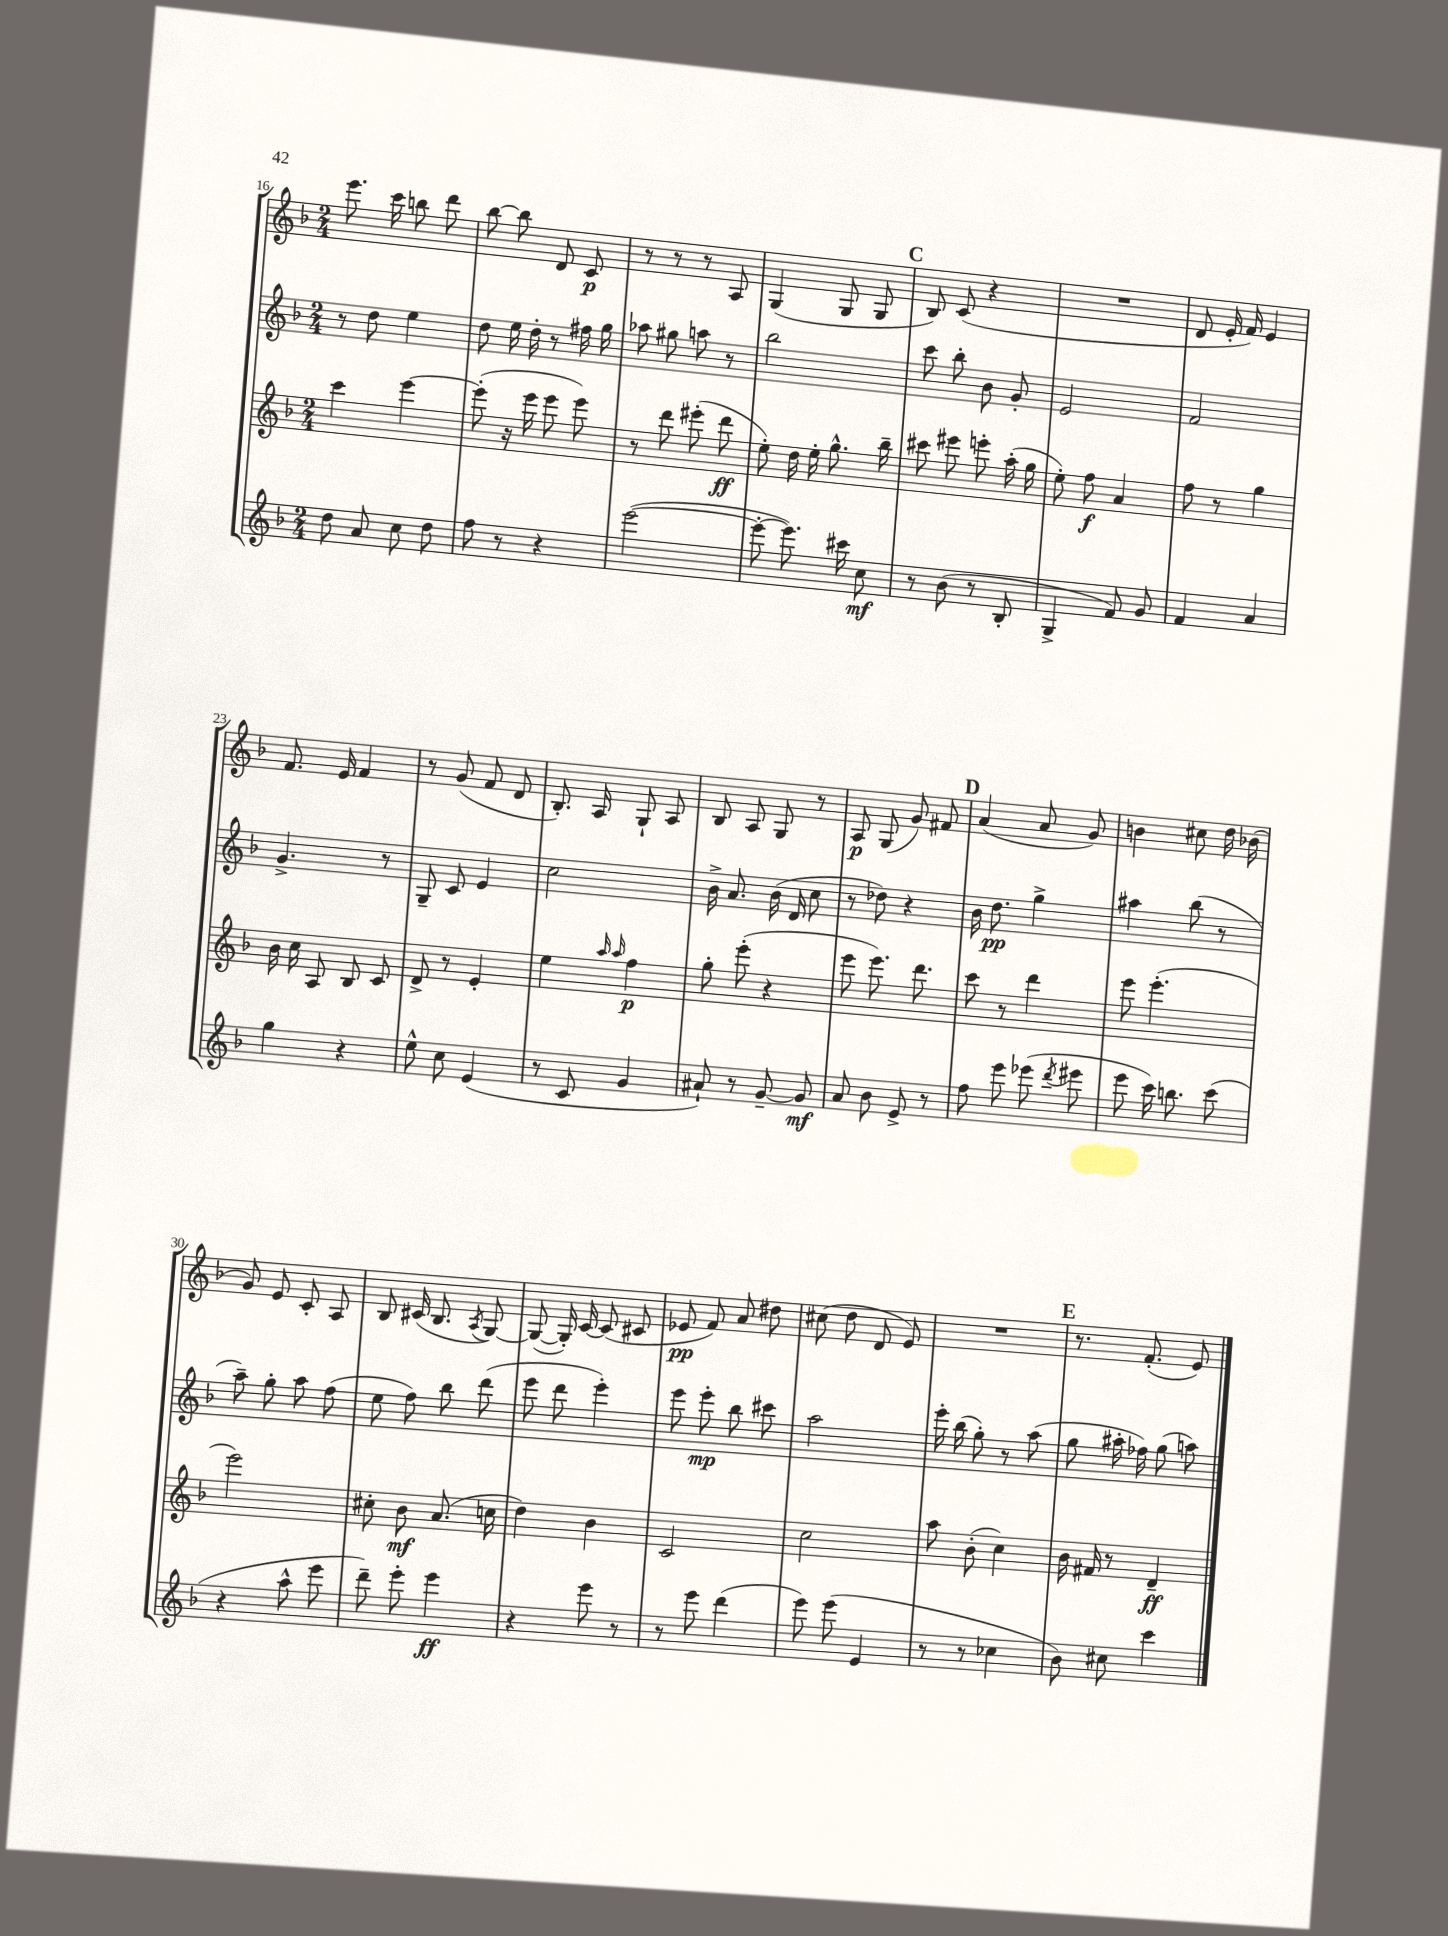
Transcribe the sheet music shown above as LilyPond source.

<<
\new StaffGroup <<
\new Staff = "s0" {
    \clef treble \key f \major \numericTimeSignature \time 2/4
    \autoBeamOff e'''8. c'''16 b''8 d'''8 |
    bes''8~ bes''8 d'8 c'8\p |
    r8 r8 r8 a8 |
    g4( g8 g8 |
    \mark \markup { \bold "C" } bes8) c'8( r4 |
    R2 |
    d'8 e'16-. f'16) e'4 |
    f'8. e'16 f'4 |
    r8 g'8( f'8 d'8 |
    bes8.-.) a16 g8-! a8 |
    bes8 a8 g8 r8 |
    a8\p g8( g'8) fis'8 |
    \mark \markup { \bold "D" } a'4( a'8 g'8) |
    b'4 cis''8 d''16 bes'16( |
    g'8) e'8 c'8-. a8 |
    bes8 cis'16( bes8. \acciaccatura { a8 } g8~) |
    g8~( g16-.) c'16~ c'8( cis'8 |
    ees'8\pp f'8) a'8 dis''8 |
    cis''8( d''8 d'8 e'8) |
    R2 |
    \mark \markup { \bold "E" } r8. f'8.-.( e'8) \bar "|." |
}
\new Staff = "s1" {
    \clef treble \key f \major \numericTimeSignature \time 2/4
    \autoBeamOff r8 d''8 e''4 |
    d''8 e''16 d''16-. r8 fis''16 g''16 |
    aes''8 gis''8 a''8 r8 |
    bes''2 |
    \mark \markup { \bold "C" } c'''8 bes''8-. bes'8 g'8-. |
    e'2 |
    f'2 |
    g'4.-> r8 |
    g8-- c'8 e'4 |
    c''2 |
    bes'16-> a'8. bes'16( d'16 c''8 |
    r8 des''8) r4 |
    \mark \markup { \bold "D" } bes'16 d''8.\pp g''4-> |
    ais''4 bes''8( r8 |
    a''8--) g''8-. a''8 f''8( |
    e''8 f''8) bes''8 d'''8( |
    e'''8 d'''8 e'''4-.) |
    e'''8 e'''8-.\mp bes''8 cis'''8 |
    a''2 |
    e'''16-. bes''16( g''8-.) r8 a''8( |
    \mark \markup { \bold "E" } g''8 ais''16-. fes''16) g''8( a''8) \bar "|." |
}
\new Staff = "s2" {
    \clef treble \key f \major \numericTimeSignature \time 2/4
    \autoBeamOff c'''4 e'''4~ |
    e'''8-.( r16 e'''16 e'''8 e'''8) |
    r8 d'''8 eis'''8-.( d'''8\ff |
    e''8-.) d''16 e''16-. g''8.-^ bes''16-- |
    \mark \markup { \bold "C" } cis'''8 eis'''8 e'''8-. a''16-.( g''16 |
    e''8-.) f''8\f a'4 |
    f''8 r8 g''4 |
    bes'16 c''16 a8 bes8 c'8 |
    d'8-> r8 e'4-. |
    e''4 \grace { a''16 a''16 } f''4\p |
    g''8-. e'''8-.( r4 |
    e'''8 e'''8.) d'''8. |
    \mark \markup { \bold "D" } c'''8 r8 d'''4 |
    e'''8 e'''4.-.( |
    e'''2) |
    cis''8-. bes'8\mf a'8.( c''16 |
    d''4) bes'4 |
    c'2 |
    c''2 |
    a''8 bes'8-.( c''4) |
    \mark \markup { \bold "E" } bes'16 fis'16 r8 d'4--\ff \bar "|." |
}
\new Staff = "s3" {
    \clef treble \key f \major \numericTimeSignature \time 2/4
    \autoBeamOff d''8 a'8 c''8 d''8 |
    f''8 r8 r4 |
    e'''2~( |
    e'''8~-. e'''8.) cis'''16 c''8\mf |
    \mark \markup { \bold "C" } r8 bes'8( r8 bes8-. |
    g4-> f'8) g'8 |
    f'4 a'4 |
    g''4 r4 |
    e''8-^ c''8 e'4( |
    r8 c'8 g'4 |
    ais'8-!) r8 g'8~-- g'8\mf |
    a'8 bes'8 e'8-> r8 |
    \mark \markup { \bold "D" } f''8 e'''8 ees'''8( \acciaccatura { d'''8 } eis'''8 |
    e'''8 c'''16) b''8. c'''8( |
    r4 a''8-^ e'''8 |
    d'''8--) e'''8-. e'''4\ff |
    r4 e'''8 r8 |
    r8 e'''8 d'''4( |
    e'''8) e'''8( e'4 |
    r8 r8 ces''4 |
    \mark \markup { \bold "E" } bes'8) cis''8 c'''4 \bar "|." |
}
>>
>>
\layout { \context { \Score currentBarNumber = #16 } }
